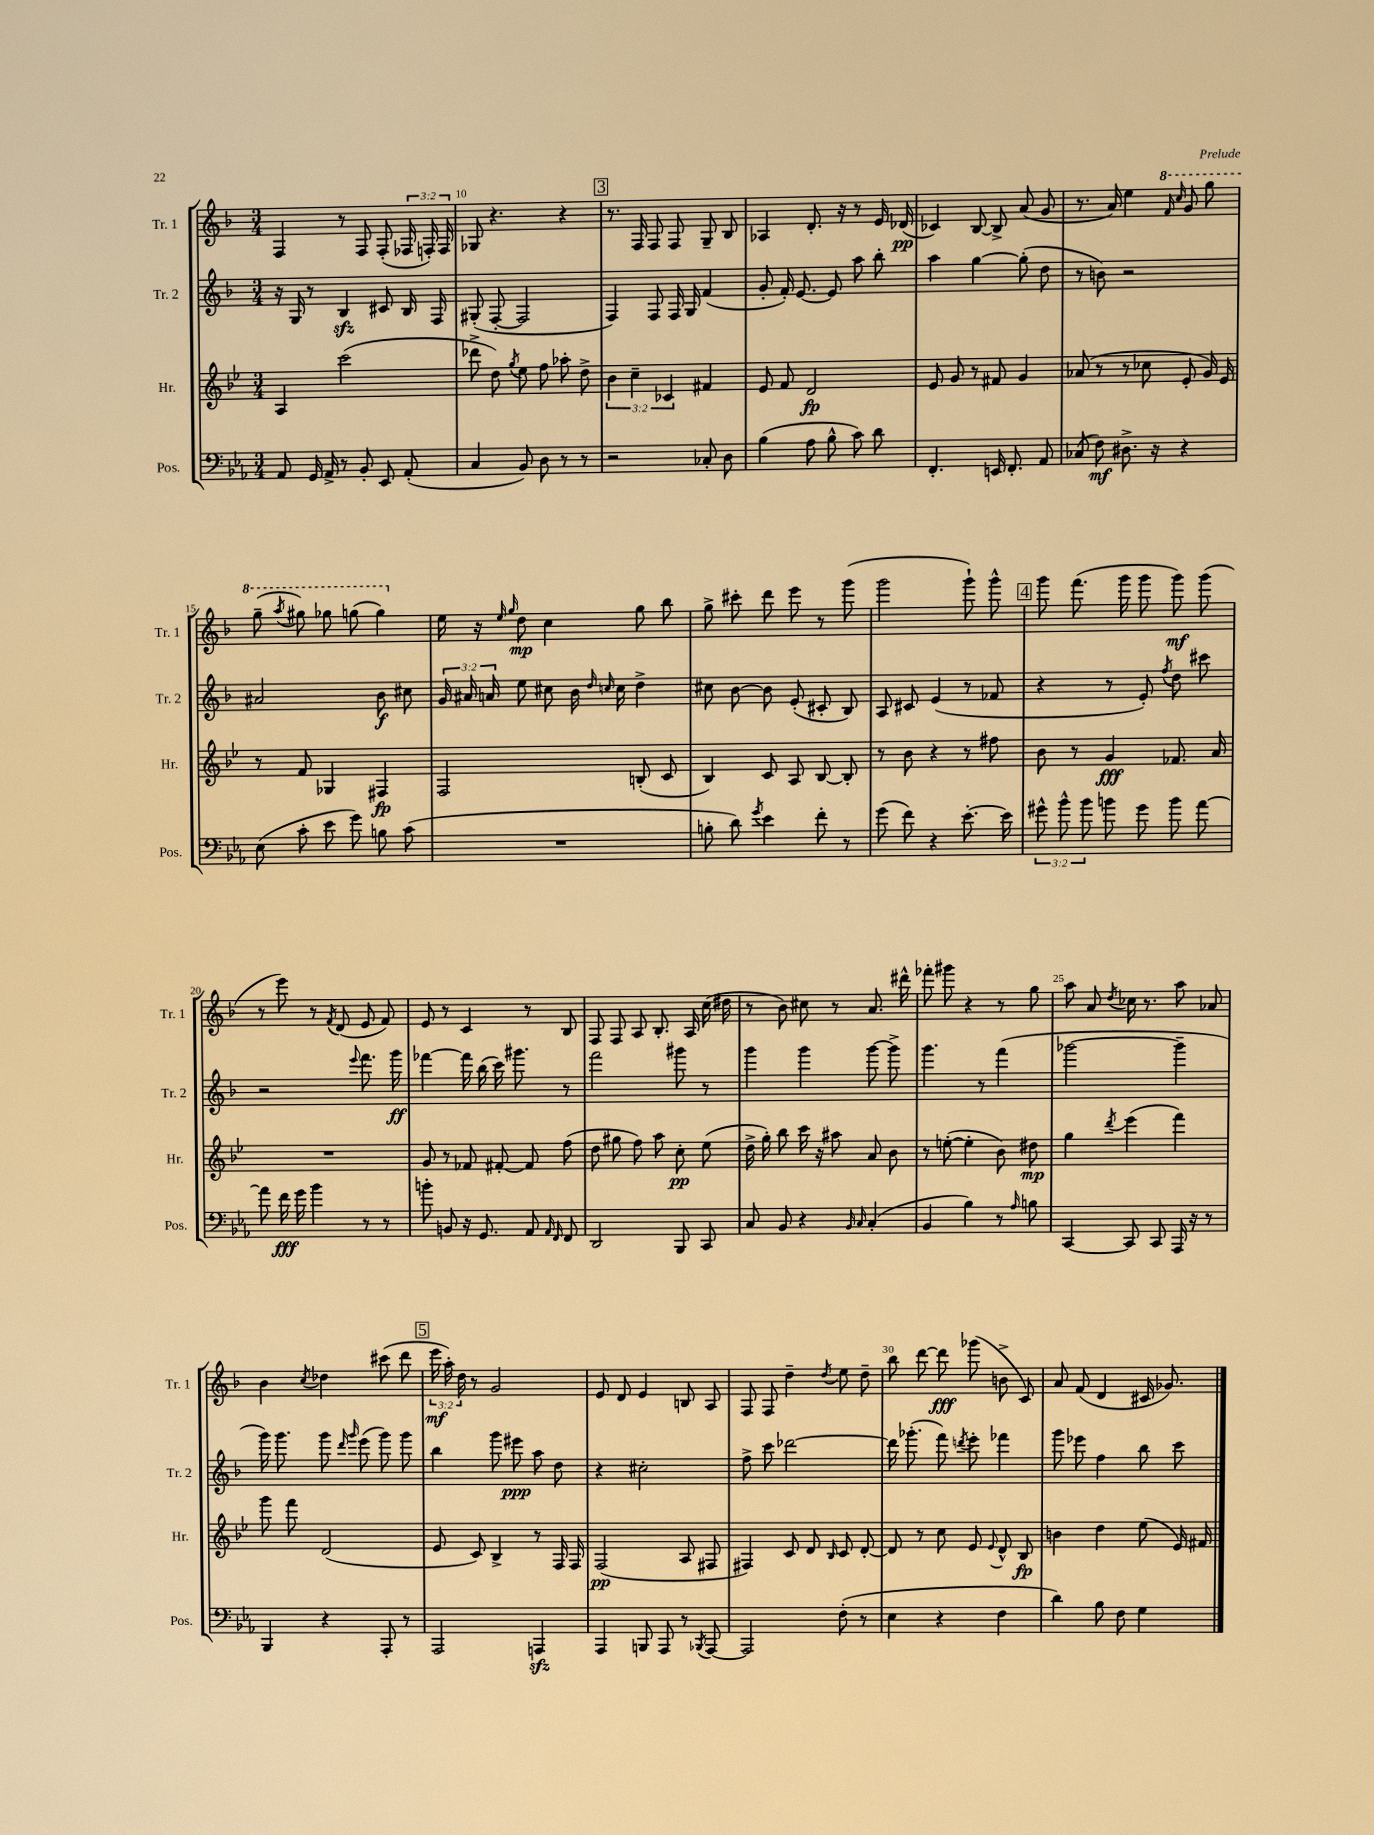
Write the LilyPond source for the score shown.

<<
\new StaffGroup <<
\new Staff = "s0" \with { instrumentName = "Tr. 1" shortInstrumentName = "Tr. 1" } {
    \clef treble \key f \major \numericTimeSignature \time 3/4 \override Staff.TupletNumber.text = #tuplet-number::calc-fraction-text
    \autoBeamOff f4 r8 f8 f8-.( \tuplet 3/2 { fes16 f16-.) f16 } |
    ges8 r4. r4 |
    \mark \markup { \box "3" } r8. f16 f8 f8 g8-- bes8 |
    aes4 d'8.-. r16 r8 e'16 des'16\pp( |
    ces'4) bes8~ bes8-> a'8( g'8 |
    r8. a'16) e''4 \ottava #1 \grace { f''16 c'''16 } g''8 g'''8 |
    g'''8--( \acciaccatura { a'''8 } gis'''8) ges'''8 g'''8( g'''4) \ottava #0 |
    e''16 r16 \grace { e''16 g''16 } d''8\mp c''4 g''8 bes''8 |
    g''8-> cis'''8-. d'''8 e'''8 r8 g'''8( |
    g'''2 g'''8-!) g'''8-^ |
    \mark \markup { \box "4" } g'''8 f'''8.( g'''16 g'''8 g'''8\mf) g'''8( |
    r8 e'''8) r8 \acciaccatura { f'8 } d'8( e'8 f'8) |
    e'8 r8 c'4 r8 bes8 |
    f8 f8 a8 bes8.-. a16 c''16( dis''16 |
    r8 bes'8) cis''8 r8 a'8. dis'''16-^ |
    fes'''8-. gis'''8 r4 r8 g''8 |
    a''8 a'8 \acciaccatura { d''8 } ces''16 r8. a''8 aes'8 |
    bes'4 \acciaccatura { c''8 } des''4 cis'''8( d'''8 |
    \mark \markup { \box "5" } \tuplet 3/2 { e'''16\mf a''16-.) d''16 } r8 g'2 |
    e'8 d'8 e'4 b8 a8 |
    f8 f8 d''4-- \acciaccatura { d''8 } e''8 d''8-- |
    bes''8 d'''8~ d'''8\fff ges'''8( b'8-> c'8) |
    a'8 f'8( d'4 cis'16 ges'8.) \bar "|." |
}
\new Staff = "s1" \with { instrumentName = "Tr. 2" shortInstrumentName = "Tr. 2" } {
    \clef treble \key f \major \numericTimeSignature \time 3/4 \override Staff.TupletNumber.text = #tuplet-number::calc-fraction-text
    \autoBeamOff r16 g16 r8 bes4\sfz cis'8 bes16 f16 |
    gis8-.( f8~-. f2 |
    \mark \markup { \box "3" } f4) f8 f16 g16 f'4( |
    g'8-. f'16-.) e'8.~ e'8 a''8 bes''8-. |
    a''4 g''4~ g''8-.( d''8 |
    r8 b'8) r2 |
    ais'2 bes'8\f cis''8 |
    \tuplet 3/2 { g'16 ais'16 a'16 } e''8 cis''8 bes'16 \grace { d''16 c''16 } c''16 d''4-> |
    cis''8 bes'8~ bes'8 e'8-.( cis'8-. bes8) |
    a8 cis'8 e'4( r8 fes'8 |
    \mark \markup { \box "4" } r4 r8 e'8-.) \acciaccatura { f''8 } d''8 cis'''8 |
    r2 \appoggiatura { e'''8 } f'''8. g'''16\ff |
    fes'''4~ fes'''16 bes''16( c'''16) gis'''8. r8 |
    f'''2 gis'''8 r8 |
    g'''4 g'''4 g'''8~ g'''8-> |
    g'''4. r8 f'''4( |
    ges'''2~ ges'''4-- |
    g'''16) g'''8. g'''8 \grace { d'''16 g'''16 } e'''8( g'''8) g'''8 |
    \mark \markup { \box "5" } bes''4 g'''8 eis'''8\ppp a''8 d''8 |
    r4 cis''2-. |
    f''8-> c'''8 des'''2~ |
    des'''16 ges'''8.-.( f'''8) \acciaccatura { d'''8 } e'''8-. fes'''4 |
    g'''8 ees'''8 f''4 bes''8 c'''8 \bar "|." |
}
\new Staff = "s2" \with { instrumentName = "Hr." shortInstrumentName = "Hr." } {
    \clef treble \key bes \major \numericTimeSignature \time 3/4 \override Staff.TupletNumber.text = #tuplet-number::calc-fraction-text
    \autoBeamOff a4 c'''2( |
    des'''8-> d''8) \acciaccatura { g''8 } ees''8 f''8 aes''8-. d''8-> |
    \mark \markup { \box "3" } \tuplet 3/2 { bes'4 c''4-- ces'4 } fis'4 |
    ees'8 f'8 d'2\fp |
    ees'8 g'8 r8 fis'8 g'4 |
    aes'8( r8 r8 ces''8 ees'8-. g'16) ees'16 |
    r8 f'8 ges4 fis4\fp |
    f2 b8-.( c'8 |
    bes4) c'8 a8 bes8~ bes8-. |
    r8 bes'8 r4 r8 fis''8 |
    \mark \markup { \box "4" } bes'8 r8 g'4\fff fes'8. a'16 |
    R2. |
    g'8 r8 fes'8 fis'8~-. fis'8 f''8( |
    d''8 gis''8 f''8) a''8 c''8-.\pp ees''8( |
    d''16-> g''16-.) bes''8 c'''16 r16 ais''8 a'8 bes'8 |
    r8 e''8~-.( e''4-. bes'8) dis''8\mp |
    g''4 \acciaccatura { d'''8 } ees'''4( f'''4) |
    g'''8 f'''8 d'2( |
    \mark \markup { \box "5" } ees'8 c'8) bes4-> r8 f16 f16 |
    f2\pp( a8 fis8 |
    fis4) c'8 d'8 \grace { bes16 } c'8 d'8~-. |
    d'8 r8 c''8 ees'8 \appoggiatura { ees'8 } d'8-^ bes8\fp |
    b'4 d''4 ees''8( ees'16) fis'16 \bar "|." |
}
\new Staff = "s3" \with { instrumentName = "Pos." shortInstrumentName = "Pos." } {
    \clef bass \key ees \major \numericTimeSignature \time 3/4 \override Staff.TupletNumber.text = #tuplet-number::calc-fraction-text
    \autoBeamOff aes,8 g,16 aes,16-> r8 bes,8-. ees,8 aes,8-.( |
    c4 bes,8) d8 r8 r8 |
    \mark \markup { \box "3" } r2 ces8-. d8 |
    bes4( aes8 bes8-^ c'8) d'8 |
    f,4.-. e,16 f,8.-. aes,8 |
    ces8( f8\mf) dis8.-> r16 r4 |
    ees8( c'8-. ees'8 g'8) b8 c'8( |
    R2. |
    b8-. d'8) \acciaccatura { g'8 } ees'4 f'8-. r8 |
    g'8( f'8) r4 ees'8.~-. ees'16 |
    \mark \markup { \box "4" } \tuplet 3/2 { gis'8-^ bes'8-^ bes'8 } b'8 gis'8 b'8 aes'8~ |
    aes'8 f'16\fff g'16 bes'4 r8 r8 |
    b'8-. b,8 r16 g,8. aes,8 \grace { aes,16 f,16 } f,8 |
    d,2 bes,,8 c,8 |
    c8 bes,8 r4 \grace { bes,16 c16 } c4-.( |
    bes,4 bes4) r8 \grace { aes16 } b8 |
    c,4~ c,8 c,8 aes,,16 r16 r8 |
    bes,,4 r4 aes,,8-. r8 |
    \mark \markup { \box "5" } aes,,2 a,,4\sfz |
    aes,,4 b,,8 aes,,8 r8 \acciaccatura { bes,,8 } aes,,8~ |
    aes,,2 f8-.( r8 |
    ees4 r4 f4 |
    d'4) bes8 f8 g4 \bar "|." |
}
>>
>>
\layout { \context { \Score currentBarNumber = #9 \override BarNumber.break-visibility = ##(#f #t #t) barNumberVisibility = #(every-nth-bar-number-visible 5) } }
